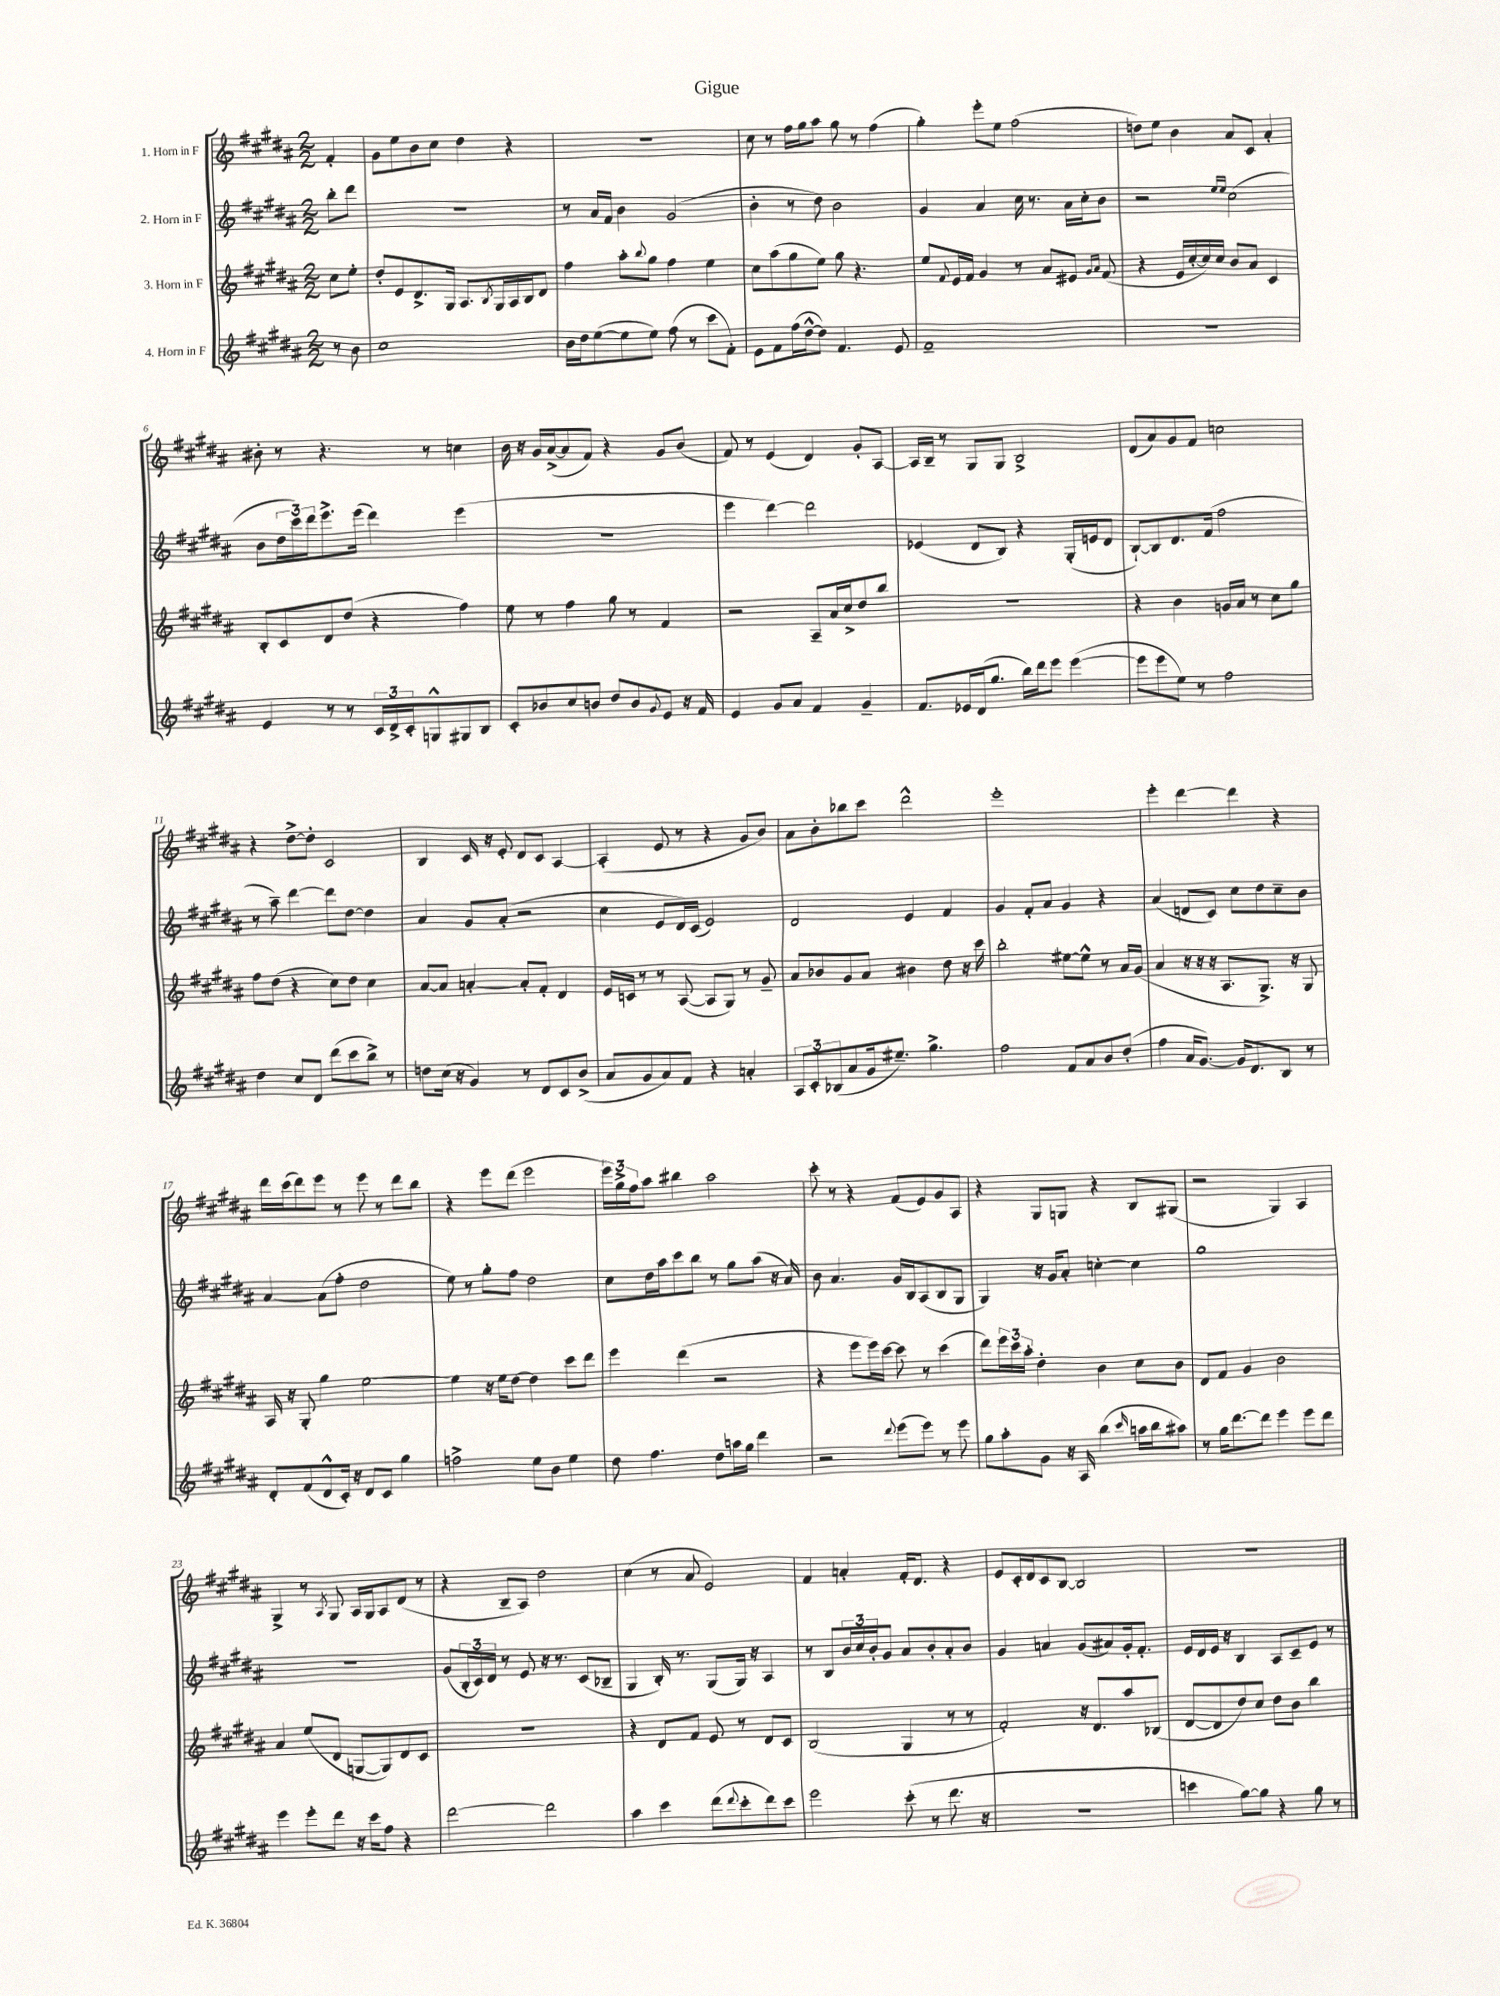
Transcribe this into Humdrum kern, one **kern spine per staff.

**kern	**kern	**kern	**kern
*part4	*part3	*part2	*part1
*staff4	*staff3	*staff2	*staff1
*I"4. Horn in F	*I"3. Horn in F	*I"2. Horn in F	*I"1. Horn in F
*clefG2	*clefG2	*clefG2	*clefG2
*k[f#c#g#d#a#]	*k[f#c#g#d#a#]	*k[f#c#g#d#a#]	*k[f#c#g#d#a#]
*M2/2	*M2/2	*M2/2	*M2/2
=	=	=	=
8r	8cc#\L	8bb'\L	4f#'/
8b\	8ee'\J	8ddd#\J	.
=1	=1	=1	=1
1cc#	8dd#'/L	1r	8g#\L
.	8e/	.	8ee\
.	8.d#^/	.	8b\
.	.	.	8cc#\J
.	16G#/Jk	.	.
.	8.A#/L	.	4dd#\
.	8qB/	.	.
.	16G#/L	.	.
.	16A#/	.	4r
.	16B/J	.	.
.	8d#/J	.	.
=2	=2	=2	=2
16b\LL	4ff#\	8r	1r
16dd#\J	.	.	.
([8ee\	.	16a#/LL	.
.	.	16f#/JJ	.
8ee\]	8aa#'\L	4b\	.
.	8qqbb/	.	.
8ee\J)	8gg#\J	.	.
(8ff#\	4ff#\	(2g#/	.
8r	.	.	.
8ccc#\L	4ee\	.	.
8f#'\J)	.	.	.
=3	=3	=3	=3
8e\L	8cc#\L	4b'\	8cc#\
8f#\	(8aa#\	.	8r
(16ff#\L	8gg#\	8r	16ff#\LL
[16dd#^^\J	.	.	16gg#\J
8dd#\J])	8ee\J)	8dd#\)	8aa#\J
4.f#/	8gg#\	2b\	8gg#\
.	4.r	.	8r
.	.	.	(4ff#\
8e/	.	.	.
=4	=4	=4	=4
1f#~	8ee/L	4g#/	4gg#'\)
.	8qqf#/	.	.
.	16e/L	.	.
.	16f#/JJ	.	.
.	4g#/	4a#/	8eee'\L
.	.	.	8ee\J
.	8r	16cc#\	(2ff#\
.	.	8.r	.
.	8a#/L	.	.
.	8e#X/J	16a#\LL	.
.	.	16cc#'\J	.
.	16qqg#/LL	.	.
.	16qqa#/JJ	.	.
.	(8f#/	8b\J	.
=5	=5	=5	=5
1r	4r	2r	8ddn\L)
.	.	.	8ee\J
.	16e/LL	.	4b\
.	[16cc#'/	.	.
.	16cc#/])	.	.
.	16cc#/JJ	.	.
.	.	16qqee/LL	.
.	.	16qqee/JJ	.
.	8b/L	(2cc#\	8a#/L
.	8a#/J	.	8c#/J
.	4c#/	.	4a#'/
!!LO:LB:g=z
=6	=6	=6	=6
4e/	8B'/L	8b\L	8b#X'\
.	8c#/	24dd#\L	8r
.	.	24ccc#\)	.
.	.	24ddd#\J	.
8r	8d#/	8.eee^\	4.r
8r	(8dd#/J	.	.
.	.	(16eee\Jk	.
24c#/LL	4r	4ddd#\)	.
24d#^/	.	.	.
24c#'/J	.	.	.
8Gn^^/	.	.	8r
8G#X/	4ff#\)	(4eee\	4ccn\
8B/J	.	.	.
=7	=7	=7	=7
8c#'/L	8ee\	1r	16b\
.	.	.	16r
8b-X/	8r	.	16g#/LL
.	.	.	([16a#^/J
8cc#/	4ff#\	.	8a#/]
8bn/J	.	.	8f#/J)
8dd#/L	8gg#\	.	4r
8b/	8r	.	.
8qqg#/	.	.	.
8e/J	4f#/	.	8g#/L
16r	.	.	(8b/J
16f#/	.	.	.
=8	=8	=8	=8
4e/	2r	4eee\	8f#/)
.	.	.	8r
8g#/L	.	[4ddd#\)	(4e/
8a#/J	.	.	.
4f#/	8A#~/L	2ddd#\]	4d#/)
.	16a#/L	.	.
.	16cc#^/J	.	.
4g#~/	8dd#/	.	8g#'/L
.	8bb/J	.	[8A#/J
=9	=9	=9	=9
8.f#/L	1r	(4e-X/	16A#/LL]
.	.	.	16B~/JJ
.	.	.	8r
16e-X/L	.	.	.
(16d#/J	.	8d#/L	8G#/L
8.gg#/J	.	.	.
.	.	8B/J)	8G#/J
16bb\LL)	.	4r	2B^/
16ddd#\J	.	.	.
8eee\J	.	.	.
([4eee\	.	(16G#'/LL	.
.	.	16en/J	.
.	.	8d#/J	.
=10	=10	=10	=10
8eee\L]	4r	[8B`/L)	(8d#/L
8eee\	.	8B/]	8a#/)
8ee\J)	4b\	8.d#/	8g#/
8r	.	.	8f#/J
.	.	(16f#/Jk	.
2ff#\	16gn/LL	2ff#\	2ccn\
.	16a#/JJ	.	.
.	8r	.	.
.	8cc#\L	.	.
.	8gg#\J	.	.
!!LO:LB:g=z
=11	=11	=11	=11
4dd#\	8ff#\L	8r	4r
.	(8dd#\J	8aa#~\)	.
8cc#/L	4r	[4ddd#\	[8dd#^\L
8d#/J	.	.	8dd#'\J]
(8ddd#\L	8cc#\L)	8ddd#\L]	2c#/
8ccc#\	8dd#\J	[8dd#\J	.
8bb^\J)	4cc#\	4dd#\]	.
8r	.	.	.
=12	=12	=12	=12
8ddn\L	[8a#/L	4a#/	4B/
(16cc#\Jk	8a#/J]	.	.
16r	.	.	.
4g#/)	[4an'/	8g#/L	16c#/
.	.	.	16r
.	.	(8a#'/J	8e'/
8r	8a'/L]	2r	8d#/L
8d#/L	8f#'/J	.	8c#/J
8c#/	4d#/	.	[4A#/
(8b^/J	.	.	.
=13	=13	=13	=13
8a#/L	16e/LL	4cc#\	(4A#'/]
.	16cn/JJ	.	.
8g#/	8r	.	.
8a#/)	8r	8e/L	8e/
8f#/J	([8A#/	16d#/L)	8r
.	.	(16c#/JJ	.
4r	8A#/L]	2e/)	4r
.	8G#/J)	.	.
4an'/	8r	.	8g#/L
.	8g#~/	.	8b/J)
=14	=14	=14	=14
12A#/L	8a#/L	2d#/	8a#\L
12c#'/	.	.	.
.	8b-X/	.	8b'\
(12B-X/	.	.	.
8a#/	8g#/	.	8bb-X\
16g#/k	8a#/J	.	8ccc#\J
8.ee#X~/J)	.	.	.
.	4b#X\	4e/	2ddd#^^\
4.gg#^\	.	.	.
.	8dd#\	4f#/	.
.	16r	.	.
.	16ccc#\	.	.
=15	=15	=15	=15
2ff#\	2bb'\	4g#/	1eee'
.	.	8f#'/L	.
.	.	8a#/J	.
8f#/L	[8ee#X\L	4g#/	.
8a#/	8ee#^^\J]	.	.
8b/	8r	4r	.
(8dd#'/J	16a#/LL	.	.
.	(16g#/JJ	.	.
=16	=16	=16	=16
4ff#\	4a#/	(4a#/	4eee'\
16a#/KL	16r	8dn/L	[4ddd#\
[8.g#/J)	16r	.	.
.	16r	8c#/J)	.
.	8.A#/L	.	.
16g#/KL]	.	8cc#\L	4ddd#\]
8.d#/	.	.	.
.	8.G#^/J)	8dd#\	.
8B/J	.	8cc#~\	4r
.	16r	.	.
8r	8G#/	8b\J	.
!!LO:LB:g=z
=17	=17	=17	=17
8d#'/L	16A#/	[4a#/	16ddd#\LL
.	16r	.	(16ccc#\J
(8f#/	8G#'/	.	8ddd#\)
8d#^^/	4gg#\	(8a#\L]	8eee\J
16c#'/Jk)	.	8ff#'\J	8r
16r	.	.	.
8d#/L	[2ee\	2dd#\	8eee\
8c#/J	.	.	8r
4gg#\	.	.	8ddd#\L
.	.	.	8bb\J
=18	=18	=18	=18
2ffn^\	4ee\]	8ee\)	4r
.	.	8r	.
.	16r	8gg#'\L	8eee\L
.	16ee\KL	.	.
.	[8dd#\J	8ff#\J	(8ddd#\J
8ee\L	4dd#\]	2dd#\	2eee\
8b\J	.	.	.
4ee\	8ccc#\L	.	.
.	8ddd#\J	.	.
=19	=19	=19	=19
8dd#\	4eee\	8cc#\L	24eee\LL)
.	.	.	24gg#^\
.	.	.	24ff#\J
4.ff#\	.	16dd#\L	8aa#\J
.	.	16aa#\J	.
.	(4ddd#\	8ccc#\	4bb#X\
.	.	8bb\J	.
8dd#\L	2r	8r	2aa#\
16aan\L	.	8gg#\L	.
16gg#\JJ	.	.	.
4ddd#\	.	(8aa#\J	.
.	.	16r	.
.	.	16a#/)	.
=20	=20	=20	=20
2r	4r	8b\	8ccc#'\
.	.	4.a#/	8r
.	8eee\L	.	4r
.	16eee\L)	.	.
.	[16ccc#\JJ	.	.
8qqddd#/	.	.	.
(8eee\L	8ccc#\]	16g#/LL	(8f#/L
.	.	16B/J	.
8eee\J)	8r	(8A#/	8e/)
8r	(4ccc#\	8B/	8g#/
8eee\	.	8G#/J	8A#/J
=21	=21	=21	=21
8gg#\L	8ddd#\L)	4G#/)	4r
8aa#'\	24eee\L	.	.
.	24ccc#\	.	.
.	24aa#'\JJ	.	.
8g#\J	4dd#'\	16r	8G#/L
.	.	16g#/KL	.
16r	.	8a#'/J	8Gn/J
16A#/	.	.	.
(4bb\	4b\	[4ccn'\	4r
16qqccc#/	.	.	.
16aan\LL	8cc#\L	4cc\]	8B/L
16bb\J	.	.	.
8aa#X\J)	8b\J	.	(8G#X/J
=22	=22	=22	=22
8r	8d#/L	1gg#	2r
16gg#\KL	8f#/J	.	.
[8.ddd#\	.	.	.
.	4g#/	.	.
8ddd#\J]	.	.	.
4eee\	2b\	.	4G#/)
8eee\L	.	.	4A#/
8ddd#\J	.	.	.
!!LO:LB:g=z
=23	=23	=23	=23
4eee\	4a#/	1r	4G#^/
8eee'\L	(8ee/L	.	8r
.	.	.	8qA#/
8ddd#\J	8d#/J	.	8G#/
16r	[8Gn/L	.	16A#/LL
16ccc#\KL	.	.	16G#/J
8ff#\J	8G/])	.	8A#/
4r	8d#/	.	(8d#/J
.	8c#/J	.	8r
=24	=24	=24	=24
[2ddd#\	1r	(8g#/L	4r
.	.	24B'/L	.
.	.	24c#/)	.
.	.	24d#/JJ	.
.	.	8r	8B~/L
.	.	8e/	8A#/J)
2ddd#\]	.	16r	2dd#\
.	.	8.r	.
.	.	(8c#/L	.
.	.	8B-X~/J	.
=25	=25	=25	=25
4aa#\	4r	4G#/	(4cc#\
4ccc#\	8d#/L	16B'/)	8r
.	.	8.r	.
.	8f#/J	.	8a#/
(8ddd#\L	8e/	(8G#/L	2e/)
8qqddd#/	.	.	.
8ccc#'\	8r	16G#/Jk)	.
.	.	16r	.
8ddd#\)	8d#/L	4A#/	.
8ccc#\J	8c#/J	.	.
=26	=26	=26	=26
2eee\	(2B/	8r	4f#/
.	.	8B/L	.
.	.	24b/L	4an'/
.	.	24cc#/	.
.	.	24b'/J	.
.	.	8g#/J	.
(8ccc#'\	4G#/	8a#/L	16f#'/KL
.	.	.	8.d#/J
8r	.	8b'/	.
8.ddd#\	8r	8a#'/	4r
.	8r	8b/J	.
16r	.	.	.
=27	=27	=27	=27
1r	2f#'/)	4g#/	8e/L
.	.	.	16c#'/L
.	.	.	16d#/J
.	.	4an/	8c#/
.	.	.	[8B/J
.	16r	(8g#/L	2B/]
.	8.d#/L	.	.
.	.	8a#X/)	.
.	8aa#/	16g#'/k	.
.	.	8.f#'/J	.
.	(8B-X/J	.	.
=28	=28	=28	=28
4cccn\	[8d#/L	16e/LL	1r
.	.	16d#/	.
.	8d#/]	16e/JJ	.
.	.	16r	.
[8gg#\L)	8dd#/)	4B/	.
8gg#\J]	8cc#/J	.	.
4r	8dd#\L	8A#/L	.
.	8b\J	8c#~/	.
8gg#\	4bb\	8e/J	.
8r	.	8r	.
==	==	==	==
*-	*-	*-	*-
